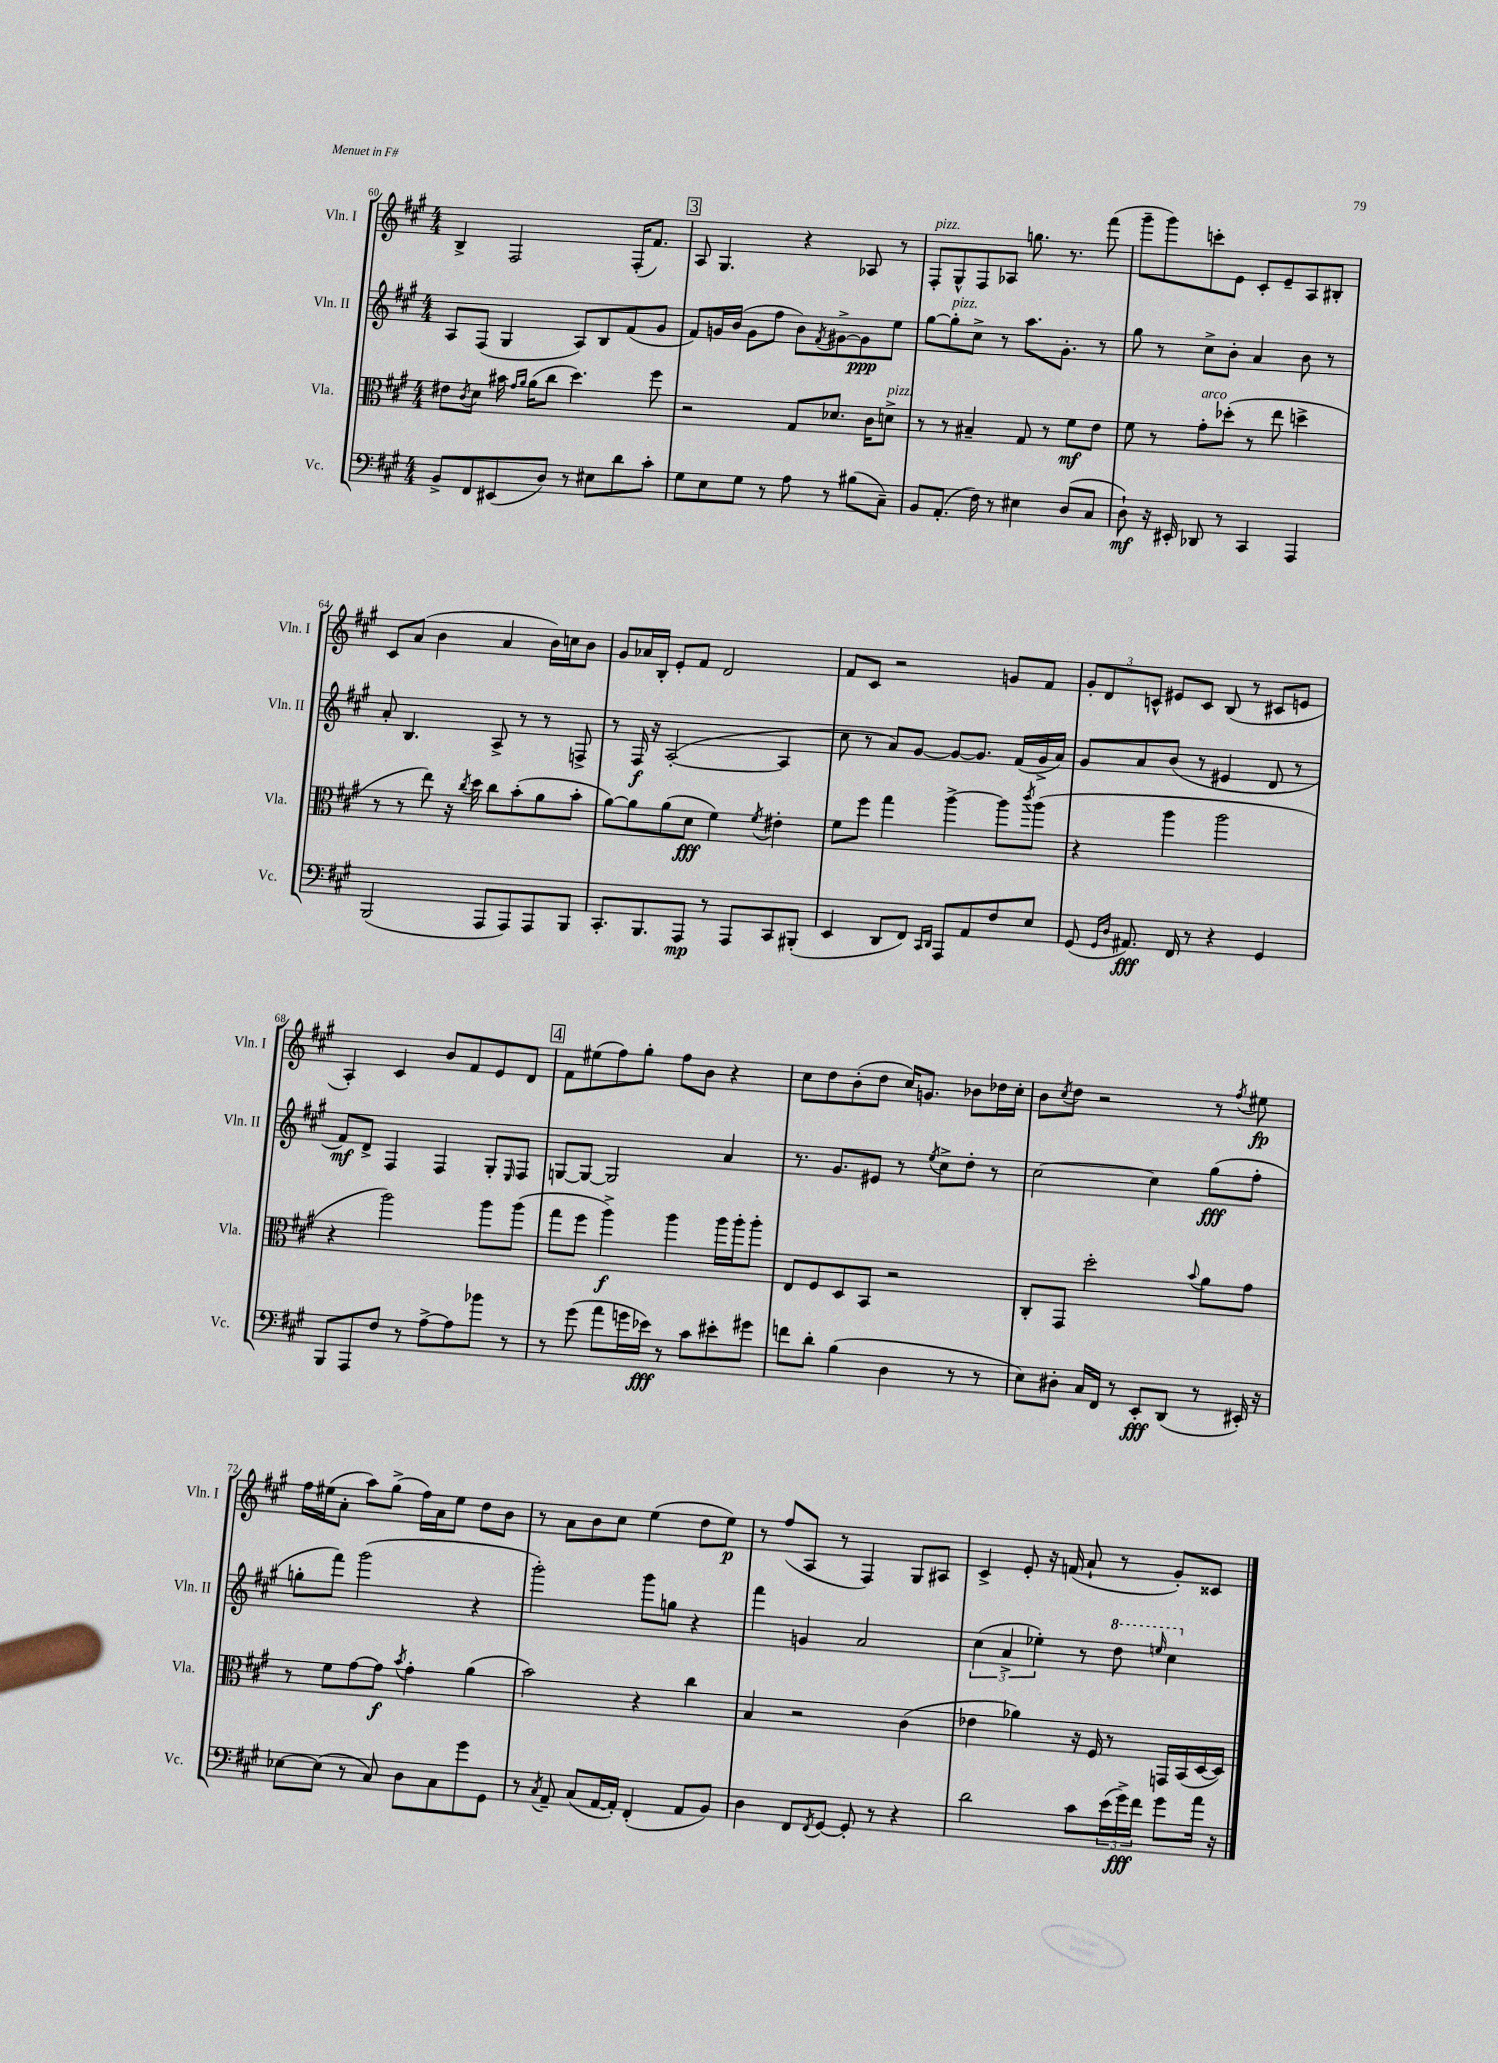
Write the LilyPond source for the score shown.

<<
\new StaffGroup <<
\new Staff = "s0" \with { instrumentName = "Vln. I" shortInstrumentName = "Vln. I" } {
    \clef treble \key a \major \numericTimeSignature \time 4/4
    b4-> fis2 fis16-.( fis'8.) |
    \mark \markup { \box "3" } a8 gis4. r4 aes8 r8 |
    fis8-.^\markup { \italic "pizz." } gis8-^ fis8 aes8 g''8. r8. fis'''8( |
    gis'''8-- gis'''8) c'''8-. e'8 cis'8-. e'8-- a8 bis8-. |
    cis'8 a'8( b'4 a'4 b'16) c''16 b'8 |
    gis'8 aes'16 b16-. e'8-. fis'8 d'2 |
    fis'8 cis'8 r2 g'8 fis'8 |
    \tuplet 3/2 { gis'8-. d'8 c'8-^ } eis'8 c'8 b8( r8 cis'8 e'8 |
    a4-.) cis'4 b'8 fis'8 e'8 d'8 |
    \mark \markup { \box "4" } fis'8 eis''8( fis''8) gis''8-. fis''8 b'8 r4 |
    cis''8 d''8 b'8-.( d''8 cis''16) g'8. bes'8 des''16 cis''16-. |
    b'8 \acciaccatura { cis''8 } d''8 r2 r8 \acciaccatura { fis''8 } eis''8\fp |
    fis''16 eis''16( a'8-. a''8) gis''8->( fis''16) a'16 eis''8 d''8 b'8 |
    r8 a'8 b'8 cis''8 e''4( d''8 e''8\p) |
    r8 fis''8( a8 r8 fis4) gis8 ais8 |
    cis'4-> e'8-. r16 f'16( a'8-! r8 gis'8-.) cisis'8 \bar "|." |
}
\new Staff = "s1" \with { instrumentName = "Vln. II" shortInstrumentName = "Vln. II" } {
    \clef treble \key a \major \numericTimeSignature \time 4/4
    a8 fis8( gis4 a8) b8 fis'8( gis'8 |
    \mark \markup { \box "3" } fis'8) g'16 b'16( g'8 fis''8 b'8) \acciaccatura { fis'8 } gis'8~-> gis'8\ppp e''8 |
    gis''8~ gis''8-.^\markup { \italic "pizz." } cis''8-> r8 a''8. gis'8.-. r8 |
    gis''8 r8 cis''8-> b'8-. a'4 b'8 r8 |
    a'8-. b4. a8-> r8 r8 f8-> |
    r8 fis16\f r16 a2~-.( a4 |
    cis''8 r8 a'8) gis'8~ gis'8~ gis'8. fis'16( gis'16-> a'16) |
    gis'8 a'8 b'8( r8 eis'4 d'8 r8 |
    fis'8\mf) d'8-> fis4 fis4 gis8-. \grace { e16 } fis8 |
    \mark \markup { \box "4" } g8~ g8~ g2 a'4 |
    r8. gis'8. eis'8 r8 \acciaccatura { e''8 } cis''8-> d''8-. r8 |
    cis''2~ cis''4 gis''8\fff( fis''8-. |
    g''8-. fis'''8) gis'''2( r4 |
    gis'''2-.) gis'''8 g''8 r4 |
    fis'''4 g'4 a'2 |
    \tuplet 3/2 { cis''4( a'4-> ees''4-.) } r8 \ottava #1 d'''8 \grace { e'''!16 } cis'''4 \ottava #0 \bar "|." |
}
\new Staff = "s2" \with { instrumentName = "Vla." shortInstrumentName = "Vla." } {
    \clef alto \key a \major \numericTimeSignature \time 4/4
    eis'8 \acciaccatura { cis'8 } d'8 bis'16 \grace { gis'16 a'16 } a'16( cis''8 d''4.) fis''8 |
    \mark \markup { \box "3" } r2 gis8 des'8. cis'16 d'8->^\markup { \italic "pizz." } |
    r8 r8 bis4-- gis8 r8 fis'8\mf e'8 |
    fis'8 r8 gis'8-.^\markup { \italic "arco" } des''8-.( r8 e''8 d''4-> |
    r8 r8 e''8) r16 \acciaccatura { cis''8 } d''16 cis''8 b'8-.( a'8 b'8-. |
    a'8~) a'8 a'8( d'8\fff fis'4) \acciaccatura { fis'8 } eis'4-. |
    fis'8 fis''8 gis''4 a''4~-> a''8 \acciaccatura { cis'''8 } a''8( |
    r4 a''4 a''2 |
    r4 a''2) a''8 a''8( |
    \mark \markup { \box "4" } gis''8 fis''8 a''4->\f) a''4 a''16 a''16-. a''8-. |
    e8 fis8 d8 b,8 r2 |
    cis8-. gis,8 d''2-. \appoggiatura { b'8 } a'8 gis'8 |
    r8 fis'8 gis'8~ gis'8\f \acciaccatura { b'8 } gis'4-. a'4( |
    b'2) r4 cis''4 |
    b4 r2 cis'4( |
    ees'4 aes'4) r16 fis16 r8 g,16 b,16( d16~ d16) \bar "|." |
}
\new Staff = "s3" \with { instrumentName = "Vc." shortInstrumentName = "Vc." } {
    \clef bass \key a \major \numericTimeSignature \time 4/4
    b,8-> fis,8 eis,8( d8) r8 eis8 d'8 cis'8-. |
    \mark \markup { \box "3" } gis8 e8 gis8 r8 a8 r8 bis8( cis8--) |
    b,8 a,8.-.( fis16) r8 eis4 d8( cis8 |
    d8-!\mf) r16 eis,16-. des,8 r8 cis,4 a,,4 |
    b,,2( a,,8 a,,8) a,,8 b,,8 |
    cis,8.-. b,,8. a,,8\mp r8 a,,8 cis,8 bis,,8-.( |
    e,4 d,8 fis,8) \grace { cis,16 d,16 } a,,8 a,8 fis8 e8 |
    gis,8( \grace { gis,16 d16 } ais,8.\fff) fis,16 r8 r4 gis,4 |
    b,,8 a,,8 fis8 r8 a8~-> a8 bes'8 r8 |
    \mark \markup { \box "4" } r8 gis'8( a'8 g'16 ees'16\fff) r8 cis'8 eis'8-. gis'8 |
    f'8 d'8-. b4( d4 r8 r8 |
    e8) dis8-. cis16 fis,16 r8 e,8-.\fff d,8( r8 eis,16-.) r16 |
    ees8~ ees8( r8 cis8) d8 cis8 gis'8 gis,8 |
    r8 \acciaccatura { cis8 } a,8-- cis8( a,16~ a,16-.) fis,4-.( a,8 b,8) |
    d4 fis,8 \acciaccatura { fis,8 } gis,8~ gis,8-. r8 r4 |
    d'2 cis'8 \tuplet 3/2 { e'16( gis'16->\fff) fis'16 } gis'8 a'16 r16 \bar "|." |
}
>>
>>
\layout { \context { \Score currentBarNumber = #60 } }
